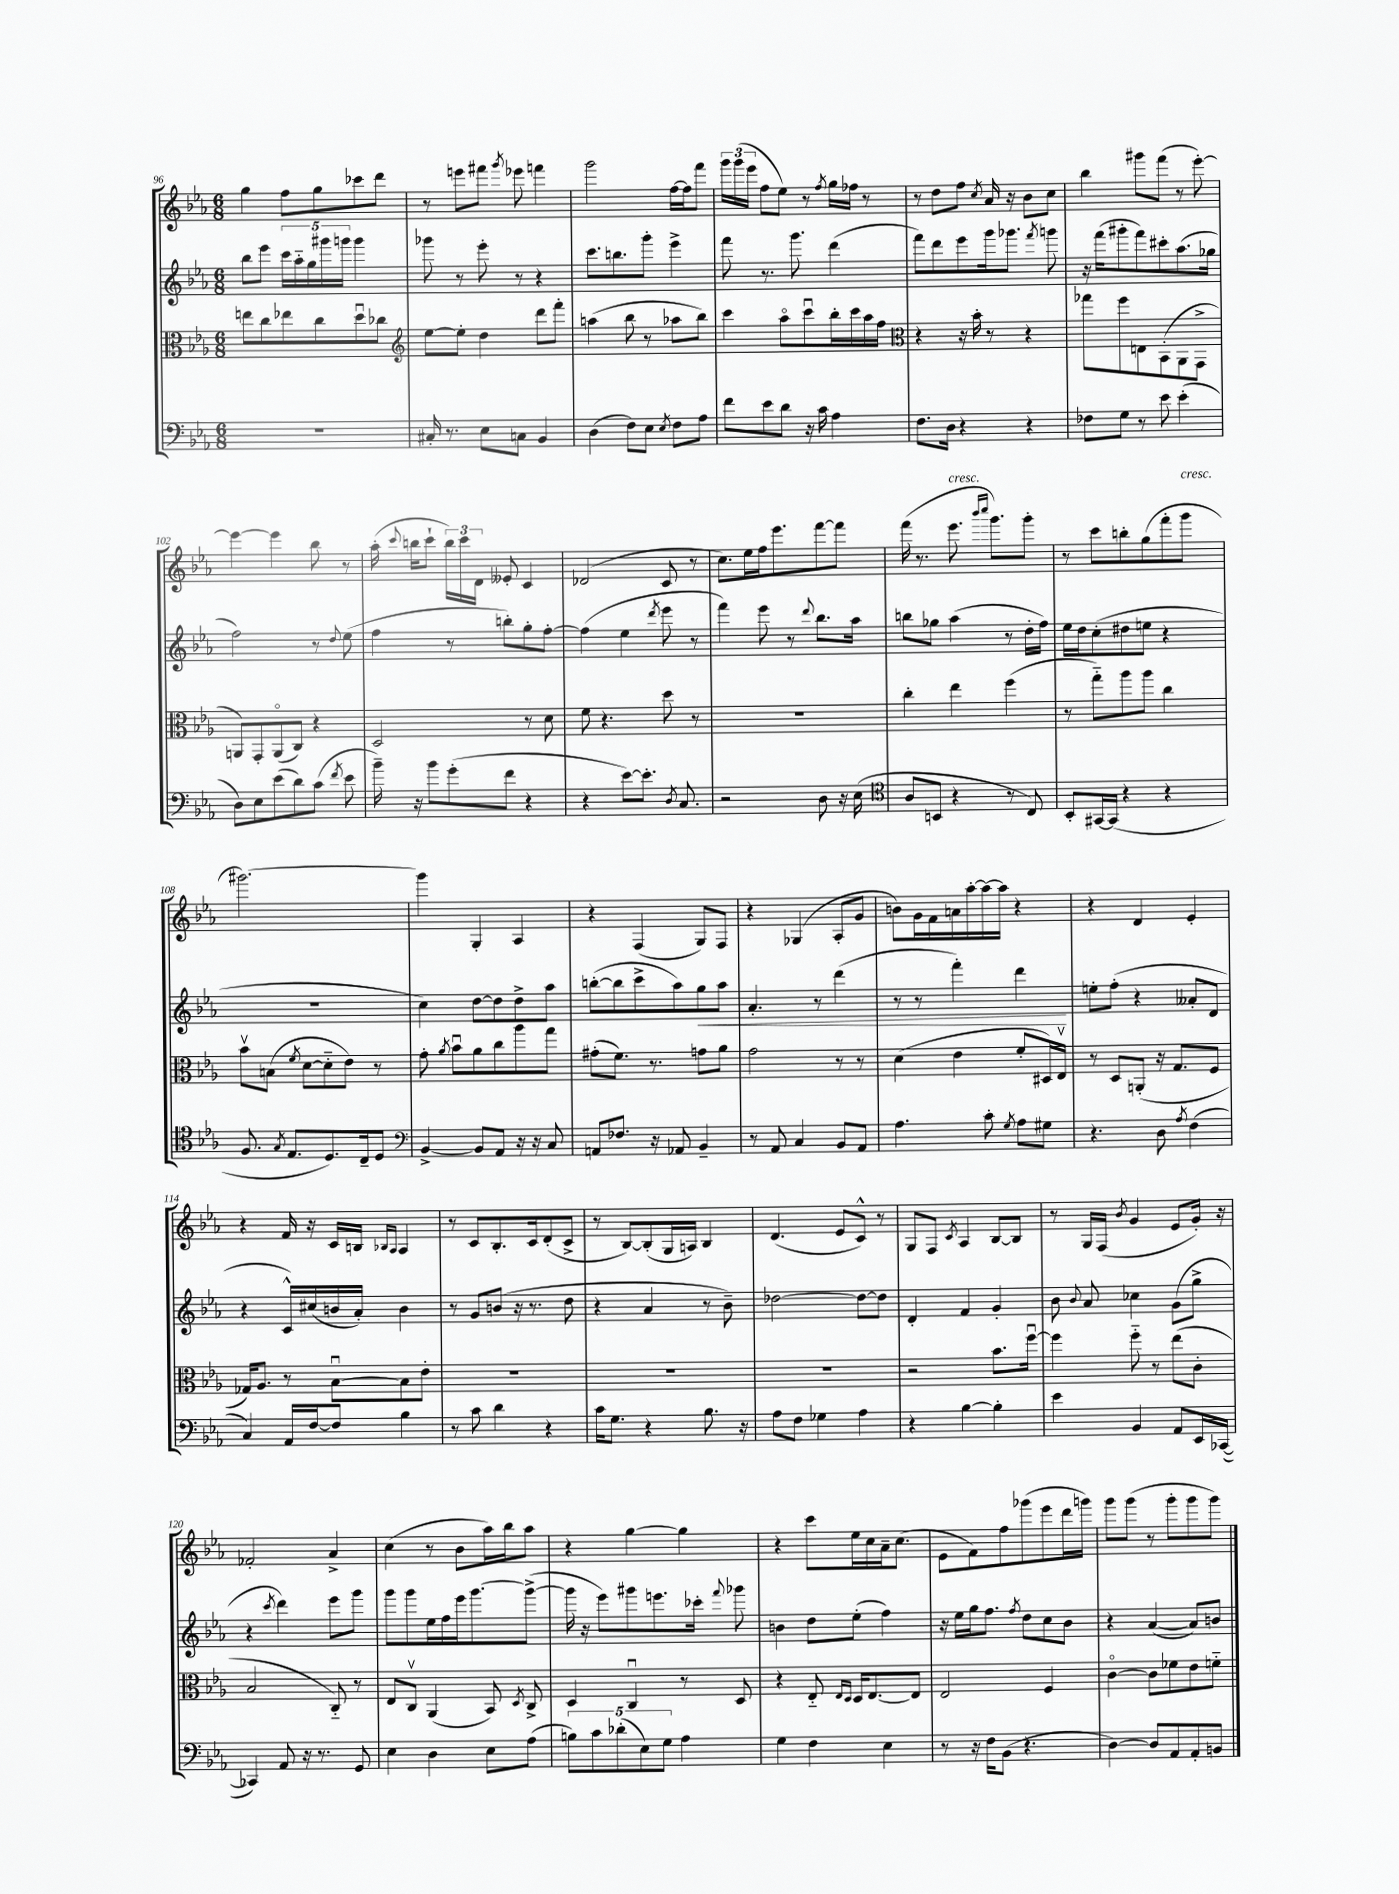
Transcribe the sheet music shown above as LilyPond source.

<<
\new StaffGroup <<
\new Staff = "s0" {
    \clef treble \key ees \major \numericTimeSignature \time 6/8
    \autoBeamOff g''4 f''8[ g''8 ces'''8 d'''8] |
    r8 e'''8[ fis'''8] \acciaccatura { g'''8 } ees'''8 f'''4 |
    g'''2 f''16[~ f''16 f'''8] |
    \tuplet 3/2 { g'''16[ g'''16( ees'''16] } f''8[ ees''8]) r8 \acciaccatura { f''8 } g''16[ fes''16] r8 |
    r8 d''8[ f''8] \acciaccatura { c''8 } aes'16 r16 bes'8[ c''8] |
    bes''4 gis'''8[ f'''8]( r8 ees'''8~-.) |
    ees'''4~ ees'''4 bes''8 r8 |
    aes''16-.( \appoggiatura { c'''8 } b''16[ c'''8]-! \tuplet 3/2 { b''16[) c'''16 d'16] } eeses'8-. c'4 |
    des'2( c'8 r8 |
    c''8.[) ees''16 f''16 ees'''8. f'''8~ f'''8] |
    f'''16( r8. ees'''8.^\markup { \italic "cresc." } \grace { bes'''16[ c''''16] } g'''8.[) g'''8]-. |
    r8 c'''8[ b''8-. g''8( f'''8-. g'''8]^\markup { \italic "cresc." } |
    gis'''2.~) |
    gis'''4 g4-. aes4 |
    r4 f4( g8[) f8] |
    r4 ges4( aes8[-. g'8] |
    b'8[) g'16 f'16 a'16 aes''16~-. aes''16~ aes''16] r4 |
    r4 d'4 ees'4-. |
    r4 f'16 r16 c'16[ b16] \grace { bes16[ aes16] } aes4 |
    r8 c'8[ bes8.-. c'16 d'8-.( c'8]-> |
    r8 bes8[~) bes8-.( g16 a16]) bes4 |
    d'4.( ees'8[ c'8]-^) r8 |
    g8[ f8] \acciaccatura { c'8 } aes4 bes8[~ bes8] |
    r8 g16[ f16]( \acciaccatura { bes'8 } g'4 ees'8[ g'16]-.) r16 |
    fes'2-. aes'4-> |
    c''4( r8 bes'8[ aes''16) bes''16 aes''8] |
    r4 g''4~ g''4 |
    r4 c'''8[ ees''16 c''16 aes'16-- c''8.]( |
    ees'8[ f'8) f''8 ges'''8( ees'''8 d'''16 g'''16]) |
    g'''8[ g'''8]( r8 g'''8[-. g'''8 g'''8]) \bar "|." |
}
\new Staff = "s1" {
    \clef treble \key ees \major \numericTimeSignature \time 6/8
    \autoBeamOff bes''8[ ees'''8] \tuplet 5/4 { c'''16[ aes''16-_ g''16 gis'''16 g'''16] } g'''4 |
    ges'''8 r8 ees'''8-. r8 r4 |
    c'''8.[ b''8. g'''8]-. ees'''4-> |
    f'''8 r8. g'''8. d'''4( |
    f'''8[) d'''8 ees'''8 g'''16 ges'''8.] \acciaccatura { f'''8 } g'''8 |
    r16 f'''16[( gis'''8-. f'''8) cis'''8-. aes''8.( ges''16] |
    f''2) r8 \appoggiatura { d''8 } ees''8( |
    f''4 r8 b''8[-.) g''8-. f''8]~-. |
    f''4( ees''4 \acciaccatura { d'''8 } ees'''8 r8 |
    f'''4) ees'''8 r8 \appoggiatura { d'''8 } bes''8.[ aes''16] |
    b''8[ ges''8] aes''4( r8 d''16[-. f''16]) |
    ees''16[ d''16 c''8-.( dis''8 e''8] r4 |
    R2. |
    c''4) d''8[~ d''8 d''8-> aes''8] |
    b''8[~-.( b''8 c'''8-> aes''8) g''8\< aes''8] |
    aes'4.-. r8 d'''4( |
    r8 r8 f'''4-.) d'''4\! |
    e''8[-. f''8]-.( r4 aeses'8[-. d'8] |
    r4 c'16[-^) cis''16( b'16 aes'16]-.) b'4 |
    r8 g'8[ b'8]( r16 r8. d''8 |
    r4 aes'4 r8 bes'8--) |
    des''2~ des''8[~ des''8] |
    d'4-. f'4 g'4-. |
    bes'8 \appoggiatura { bes'8 } aes'8 ces''4 g'8[( g''8]-> |
    r4 \acciaccatura { c'''8 } d'''4) ees'''8[ g'''8] |
    g'''8[ g'''8 ees''16 f''16 ees'''16 g'''8.~ g'''8]~->( |
    g'''16 r16 ees'''8[) gis'''8 e'''8. ces'''16]-. \appoggiatura { f'''8 } ges'''8 |
    b'4 d''8[ ees''8]-.( f''4) |
    r16 ees''16[ g''16 f''8.] \acciaccatura { f''8 } d''8[ c''8 bes'8] |
    r4 aes'4~( aes'8[) b'8] \bar "|." |
}
\new Staff = "s2" {
    \clef alto \key ees \major \numericTimeSignature \time 6/8
    \autoBeamOff e''8[ c''8 ees''8 c''8 d''8\downbow ces''8] |
    \clef treble ees''8[~ ees''8]-. d''4 d'''8[ f'''8]-. |
    a''4( bes''8 r8 aes''8[ bes''8]) |
    c'''4 aes''8[\flageolet c'''8\downbow bes''16-. c'''16 aes''16 f''16] |
    \clef alto r4 r16 bes'16-. r8 r4 |
    ges''8[ f''8 e8 bes,8-.( aes,8 g,8]-> |
    a,8[) g,8-. a,8\flageolet( c8]) r4 |
    d2 r8 d'8 |
    f'8 r4. d''8 r8 |
    R2. |
    c''4-. ees''4 f''4( |
    r8 g''8[-_) aes''8 aes''8] c''4 |
    bes'8[\upbow b8]( \acciaccatura { f'8 } d'8[~ d'8-_ ees'8]) r8 |
    g'8-. \acciaccatura { aes'8 } bes'8[\downbow aes'8 c''8 aes''8 g''8] |
    gis'8[-.( f'8.]) r8. g'8[ aes'8] |
    g'2 r8 r8 |
    d'4( ees'4 f'8[-. dis16) ees16]\upbow |
    r8 d8[ a,8]-.( r16 g8.[ f8] |
    ges16[) aes8.] r8 bes8[~\downbow bes8 ees'8]-. |
    R2. |
    R2. |
    R2. |
    r2 bes'8.[ f''16]~\downbow |
    f''4 f''8-_ r8 ees''8[( c'8]-. |
    bes2 c8-_) r8 |
    ees8[ c8]\upbow aes,4( bes,8) \acciaccatura { d8 } c8-> |
    d4 c4\downbow r8 d8 |
    r4 ees8-_ \grace { ees16[ d16] } d16[ ees8.~ ees8] |
    ees2 f4 |
    c'4~\flageolet c'8[ fes'8 ees'8 f'8]-_ \bar "|." |
}
\new Staff = "s3" {
    \clef bass \key ees \major \numericTimeSignature \time 6/8
    \autoBeamOff R2. |
    cis16-. r8. ees8[ c8] bes,4 |
    d4( f8[) ees8] \acciaccatura { ees8 } f8[ aes8] |
    f'8[ ees'8 d'8] r16 c'16 aes4 |
    f8.[ d16] r4 r4 |
    fes8[ g8] r8 ees'8 ees'4-.( |
    d8[) ees8 ees'8( d'8) c'8]( \acciaccatura { f'8 } ees'8 |
    bes'16--) r16 bes'8[ g'8-.( f'8] r4 |
    r4 ees'8[~) ees'8.]-. \acciaccatura { d8 } c8. |
    r2 d8 r16 ees16( |
    \clef tenor aes8[ b,8] r4 r8 c8) |
    bes,8[-. gis,16~ gis,16]( r4 r4 |
    f8. \acciaccatura { g8 } ees8.[ d8.) c16-- d8] |
    \clef bass bes,4~-> bes,8[ aes,8] r16 r16 c8 |
    a,8[ fes8.] r16 aes,8 bes,4-- |
    r8 aes,8 c4 bes,8[ aes,8] |
    aes4. c'8-. \acciaccatura { g8 } aes8[ gis8] |
    r4. d8 \acciaccatura { aes8 } f4( |
    c4) aes,16[ f16~ f8] bes4 |
    r8 c'8 d'4 r4 |
    c'16[ g8.] r4 bes8. r16 |
    aes8[ f8] ges4 aes4 |
    r4 bes4~ bes4-. |
    ees'4 bes,4 aes,8[ ees,16 ces,16]~( |
    ces,4) aes,8 r16 r8. g,8 |
    ees4 d4 ees8[ aes8]( |
    \tuplet 5/4 { b8[) c'8 des'8-.( ees8) g8] } aes4 |
    g4 f4 ees4 |
    r8 r16 f16[ bes,8]( r4. |
    d4~) d8[ aes,8 aes,8-. b,8] \bar "|." |
}
>>
>>
\layout { \context { \Score currentBarNumber = #96 } }
